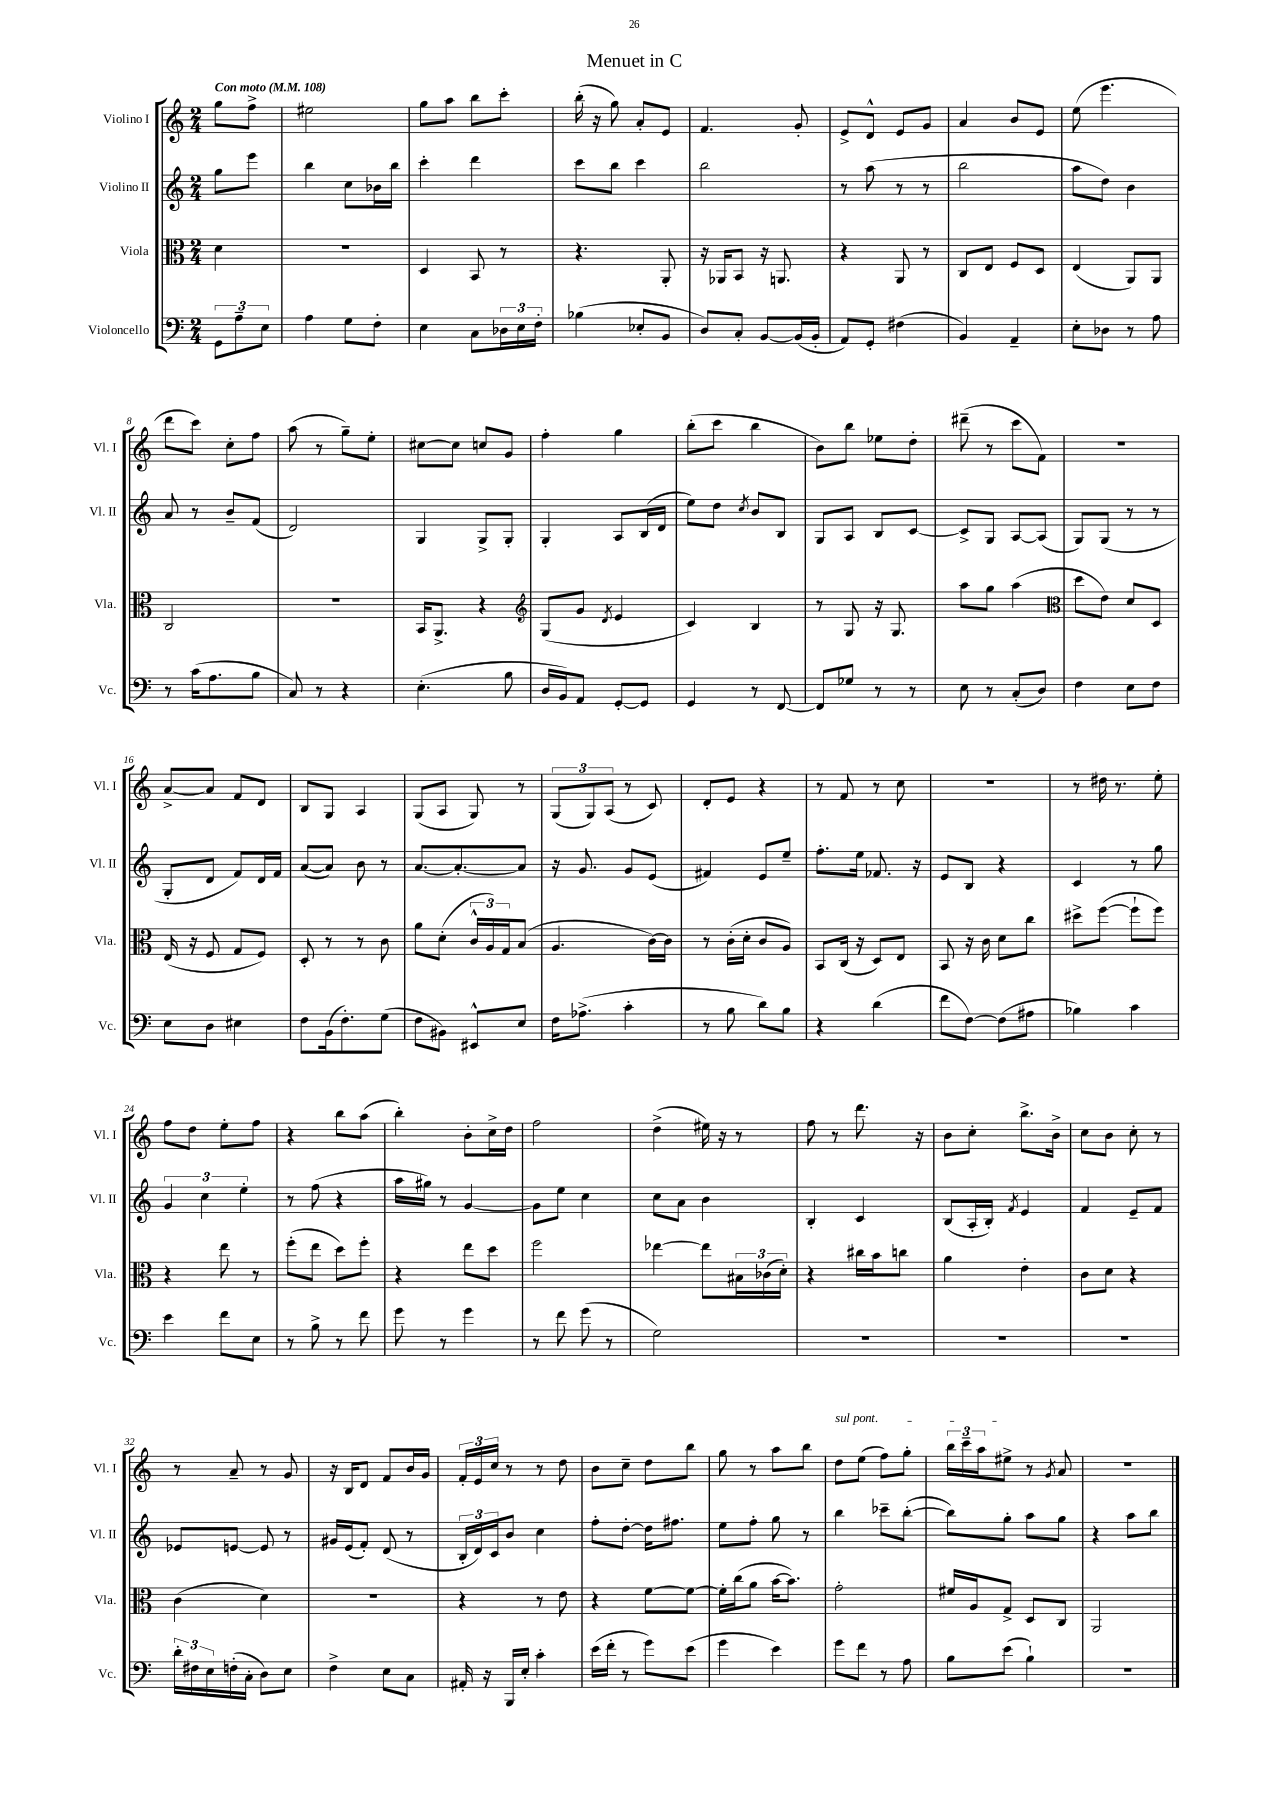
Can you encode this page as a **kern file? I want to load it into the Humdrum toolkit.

**kern	**kern	**kern	**kern
*part4	*part3	*part2	*part1
*staff4	*staff3	*staff2	*staff1
*I"Violoncello	*I"Viola	*I"Violino II	*I"Violino I
*I'Vc.	*I'Vla.	*I'Vl. II	*I'Vl. I
*clefF4	*clefC3	*clefG2	*clefG2
*k[]	*k[]	*k[]	*k[]
*M2/4	*M2/4	*M2/4	*M2/4
*MM108	*MM108	*MM108	*MM108
=	=	=	=
!	!	!	!LO:TX:a:B:t=Con moto
12GG\L	4d\	8gg\L	8gg\L
12A~\	.	.	.
.	.	8eee\J	8ff^\J
12E\J	.	.	.
=1	=1	=1	=1
4A\	2r	4bb\	2ee#X\
8G\L	.	8cc\L	.
8F'\J	.	16b-X\L	.
.	.	16bb\JJ	.
=2	=2	=2	=2
4E\	4D/	4ccc'\	8gg\L
.	.	.	8aa\J
8C\L	8BB/	4ddd\	8bb\L
24D-X\L	8r	.	8ccc'\J
24E\	.	.	.
24F'\JJ	.	.	.
=3	=3	=3	=3
(4B-X\	4.r	8ccc\L	(16bb'\
.	.	.	16r
.	.	8bb\J	8gg\)
8E-X'/L	.	4ccc\	8a'/L
8BB/J	8AA'/	.	8e/J
=4	=4	=4	=4
8D/L)	16r	2bb\	4.f/
.	16AA-X/KL	.	.
8C'/J	8BB/J	.	.
[8BB/L	16r	.	.
.	8.AAn/	.	.
(16BB/L]	.	.	8g'/
16BB'/JJ	.	.	.
=5	=5	=5	=5
8AA/L)	4r	8r	8e^/L
8GG'/J	.	(8aa\	8d^^/J
(4F#X\	8AA/	8r	8e/L
.	8r	8r	8g/J
=6	=6	=6	=6
4BB/)	8C/L	2bb\	4a/
.	8E/J	.	.
4AA~/	8F/L	.	8b/L
.	8D/J	.	8e/J
=7	=7	=7	=7
8E'\L	(4E/	8aa\L	(8ee\
8D-X\J	.	8dd\J)	4.eee\
8r	8AA/L)	4b\	.
8A\	8AA/J	.	.
!!LO:LB:g=z
=8	=8	=8	=8
8r	2C/	8a/	8ddd\L
(16c\KL	.	8r	8ccc\J)
8.A\	.	.	.
.	.	8b~/L	8cc'\L
8B\J	.	(8f/J	8ff\J
=9	=9	=9	=9
8C/)	2r	2d/)	(8aa\
8r	.	.	8r
4r	.	.	8gg~\L)
.	.	.	8ee'\J
=10	=10	=10	=10
(4.E'\	16BB/KL	4G/	[8cc#X\L
.	8.AA^/J	.	.
.	.	.	8cc#\J]
.	4r	8G^/L	8ccn/L
8B\	.	8G'/J	8g/J
=11	=11	=11	=11
*	*clefG2	*	*
16D/LL	(8G/L	4G'/	4ff'\
16BB/J)	.	.	.
8AA/J	8g/J	.	.
.	8qd/	.	.
[8GG'/L	4e/	8A/L	4gg\
8GG/J]	.	(16B/L	.
.	.	16d/JJ	.
=12	=12	=12	=12
4GG/	4c/)	8ee\L)	(8bb'\L
.	.	8dd\J	8ccc\J
.	.	8qcc/	.
8r	4B/	8b/L	4bb\
[8FF/	.	8B/J	.
=13	=13	=13	=13
8FF/L]	8r	8G/L	8b\L)
8G-X/J	8G/	8A/J	8bb\J
8r	16r	8B/L	8ee-X\L
.	8.G/	.	.
8r	.	[8c/J	8dd'\J
=14	=14	=14	=14
8E\	8aa\L	8c^/L]	(8ddd#X~\
8r	8gg\J	8G/J	8r
(8C'/L	(4aa\	[8A/L	8ccc\L
8D/J)	.	(8A/J]	8f\J)
=15	=15	=15	=15
*	*clefC3	*	*
4F\	8dd\L	8G/L)	2r
.	8e\J)	(8G/J	.
8E\L	8d/L	8r	.
8F\J	8D/J	8r	.
!!LO:LB:g=z
=16	=16	=16	=16
8E\L	(16E/	8G'/L	[8a^/L
.	16r	.	.
8D\J	8F/	8d/J	8a/J]
4E#X\	8G/L	8f/L)	8f/L
.	8F/J)	16d/L	8d/J
.	.	16f/JJ	.
=17	=17	=17	=17
8F\L	8D'/	([8a/L	8B/L
(16BB\k	8r	8a/J])	8G/J
8.F'\)	.	.	.
.	8r	8b\	4A/
(8G\J	8c\	8r	.
=18	=18	=18	=18
8F\L	8a\L	[8.a/L	(8G/L
8BB#X\J)	(8d'\J	.	8A/J
.	.	8.a'/_	.
8EE#X^^/L	24c^^/LL	.	8G/)
.	24A/)	.	.
.	24G/J	.	.
8E/J	(8B/J	8a/J]	8r
=19	=19	=19	=19
16F\KL	4.A/	16r	(12G/L
(8.A-X^\J	.	8.g/	.
.	.	.	12G/)
.	.	.	(12A/J
4c'\	.	8g/L	8r
.	[16c\LL)	(8e/J	8c/)
.	16c\JJ]	.	.
=20	=20	=20	=20
8r	8r	4f#X/)	8d'/L
8B\	(16c'\LL	.	8e/J
.	16d'\JJ	.	.
8d\L)	8c/L	8e/L	4r
8B\J	8A/J)	8ee~/J	.
=21	=21	=21	=21
4r	8BB/L	8.ff'\L	8r
.	(16C/Jk	.	8f/
.	16r	16ee\Jk	.
(4d\	8D/L)	8.f-X/	8r
.	8E/J	.	8cc\
.	.	16r	.
=22	=22	=22	=22
8f\L	8BB/	8e/L	2r
[8F\J)	16r	8B/J	.
.	16c\	.	.
(8F\L]	8d\L	4r	.
8A#X\J	8cc\J	.	.
=23	=23	=23	=23
4B-X\)	8dd#X^\L	4c/	8r
.	([8ff\J	.	16dd#X\
.	.	.	8.r
4c\	8ff`\L]	8r	.
.	8ff\J)	8gg\	8ee'\
!!LO:LB:g=z
=24	=24	=24	=24
4e\	4r	6g/	8ff\L
.	.	.	8dd\J
.	.	6cc\	.
8f\L	8ee\	.	8ee'\L
.	.	6ee'\	.
8E\J	8r	.	8ff\J
=25	=25	=25	=25
8r	(8ff'\L	8r	4r
8B^\	8ee\J	(8ff\	.
8r	8dd\L)	4r	8bb\L
8f\	8ff'\J	.	(8aa\J
=26	=26	=26	=26
8g\	4r	16aa\LL	4bb'\)
.	.	16gg#X\JJ)	.
8r	.	8r	.
4g\	8ee\L	[4g/	8b'\L
.	8dd\J	.	16cc^\L
.	.	.	16dd\JJ
=27	=27	=27	=27
8r	2ff\	8g\L]	2ff\
8f\	.	8ee\J	.
(8g\	.	4cc\	.
8r	.	.	.
=28	=28	=28	=28
2G\)	[4ee-X\	8cc\L	(4dd^\
.	.	8a\J	.
.	8ee-\L]	4b\	16ee#X\)
.	.	.	16r
.	24B#X\L	.	8r
.	(24c-X\	.	.
.	24d'\JJ)	.	.
=29	=29	=29	=29
2r	4r	4B'/	8ff\
.	.	.	8r
.	16cc#X\LL	4c/	8.ddd\
.	16b\J	.	.
.	8ccn\J	.	.
.	.	.	16r
=30	=30	=30	=30
2r	4a\	(8B/L	8b\L
.	.	16A'/L	8cc'\J
.	.	16B'/JJ)	.
.	.	8qf/	.
.	4e'\	4e/	8.bb^\L
.	.	.	16b^\Jk
=31	=31	=31	=31
2r	8c\L	4f/	8cc\L
.	8d\J	.	8b\J
.	4r	8e~/L	8cc'\
.	.	8f/J	8r
!!LO:LB:g=z
=32	=32	=32	=32
24d'\LL	(4c\	8e-X/L	8r
24F#X\	.	.	.
24E\	.	.	.
(16Fn'\	.	[8en/J	8a~/
16C'\JJ	.	.	.
8D\L)	4d\)	8e/]	8r
8E\J	.	8r	8g/
=33	=33	=33	=33
4F^\	2r	16g#X/LL	16r
.	.	(16e/J	16B/KL
.	.	8f'/J)	8d/J
8E\L	.	(8d/	8f/L
8C\J	.	8r	16b/L
.	.	.	16g/JJ
=34	=34	=34	=34
16AA#X'/	4r	24B'/LL	24f'/LL
.	.	24d/)	24e/
16r	.	.	.
.	.	24c/J	24cc/JJ
16BBB/LL	.	8b/J	8r
16E'/JJ	.	.	.
4c'\	8r	4cc\	8r
.	8e\	.	8dd\
=35	=35	=35	=35
(16e\LL	4r	8ff'\L	8b\L
16f'\JJ	.	.	.
8r	.	[8dd'\J	8cc~\J
8g\L)	[8f\L	16dd\KL]	8dd\L
.	.	8.ff#X\J	.
(8e\J	8f\J_	.	8bb\J
=36	=36	=36	=36
4g\	16f'\LL]	8ee\L	8gg\
.	(16cc\J	.	.
.	8a\J	8ff'\J	8r
4e\)	[16b\KL	8gg\	8aa\L
.	8.b\J])	.	.
.	.	8r	8bb\J
=37	=37	=37	=37
!	!	!	!LO:TX:a:i:t=sul pont.
8g\L	2g'\	4bb\	8dd\L
8f\J	.	.	(8ee\J
8r	.	8ccc-X~\L	8ff\L)
8A\	.	([8bb'\J	8gg'\J
=38	=38	=38	=38
8B\L	16f#X/LL	8bb\L])	24bb\LL
.	.	.	24ccc~\
.	16A/J	.	.
.	.	.	24aa\J
(8e\J	8G^/J	8gg'\J	8ee#X^\J
4B`\)	8D/L	8aa\L	8r
.	.	.	8qg/
.	8C/J	8gg\J	8a/
=39	=39	=39	=39
2r	2AA/	4r	2r
.	.	8aa\L	.
.	.	8bb\J	.
==	==	==	==
*-	*-	*-	*-
